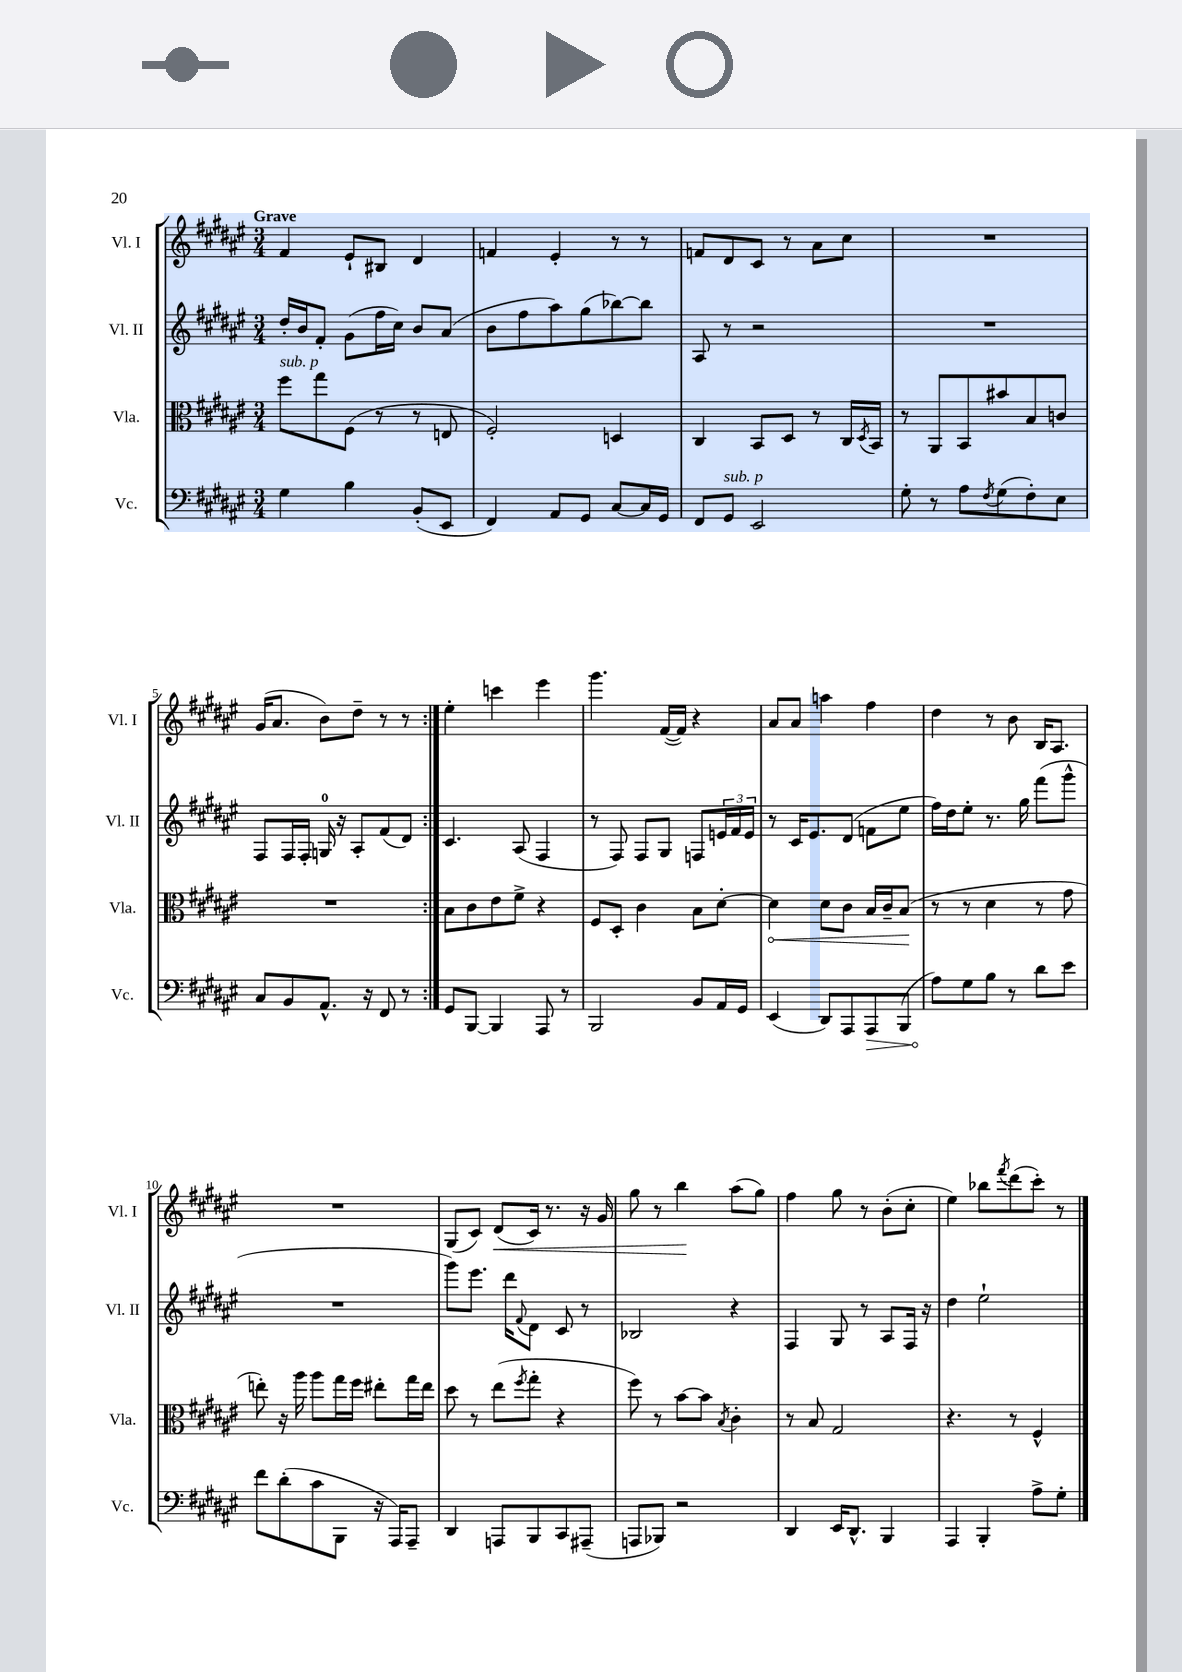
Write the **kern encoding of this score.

**kern	**kern	**kern	**kern
*staff4	*staff3	*staff2	*staff1
*clefF4	*clefC3	*clefG2	*clefG2
*k[f#c#g#d#a#e#]	*k[f#c#g#d#a#e#]	*k[f#c#g#d#a#e#]	*k[f#c#g#d#a#e#]
*M3/4	*M3/4	*M3/4	*M3/4
4G#	8ff#	16dd#'	4f#
.	.	16b	.
.	8gg#	8f#'	.
4B	(8F#	(8g#	8e#`
.	8r	16ff#	8B#
.	.	16cc#)	.
(8BB'	8r	8b	4d#
8EE#	8E	(8a#	.
=	=	=	=
4FF#)	2F#')	8b	4f
.	.	8ff#	.
8AA#	.	8aa#)	4e#'
8GG#	.	(8gg#	.
[8C#	4D	[8bb-)	8r
16C#]	.	8bb-]	8r
16GG#	.	.	.
=	=	=	=
8FF#	4C#	8A#	8f
8GG#	.	8r	8d#
2EE#	8BB	2r	8c#
.	8D#	.	8r
.	8r	.	8a#
.	16C#	.	8cc#
.	8qD#	.	.
.	16BB	.	.
=	=	=	=
8G#'	8r	2.r	2.r
8r	8AA#	.	.
8A#	8BB	.	.
8qF#	.	.	.
(8G#	8b#	.	.
8F#')	8B	.	.
8E#	8c	.	.
=	=	=	=
8C#	2.r	8F#	(16g#
.	.	.	8.a#
8BB	.	16F#	.
.	.	16F#'	.
8.AA#^^	.	16G	8b)
.	.	16r	.
.	.	8A#'	8dd#~
16r	.	.	.
8FF#	.	(8f#	8r
8r	.	8d#)	8r
=:|!	=:|!	=:|!	=:|!
8GG#	8B	4.c#	4ee#'
[8BBB	8c#	.	.
4BBB]	8e#	.	4ccc
.	8f#^	(8A#	.
8AAA#	4r	4F#	4eee#
8r	.	.	.
=	=	=	=
2BBB	8F#	8r	4.ggg#
.	8D#'	8F#)	.
.	4c#	8F#	.
.	.	8G#	([16f#
.	.	.	16f#])
8BB	8B	8F	4r
16AA#	[8d#'	24e	.
.	.	24f#	.
16GG#	.	.	.
.	.	24e	.
=	=	=	=
(4EE#	4d#]	8r	8a#
.	.	16c#	8a#
.	.	8.e#	.
8DD#)	8d#	.	4aa
8AAA#	8c#	(8d#	.
8AAA#	16B	8f	4ff#
.	16c#~	.	.
(8BBB	(8B	8ee#	.
=	=	=	=
8A#)	8r	16ff#)	4dd#
.	.	16dd#	.
8G#	8r	8ee#'	.
8B	4d#	8.r	8r
8r	.	.	8b
.	.	16gg#	.
8d#	8r	(8fff#	16B
.	.	.	8.A#
8e#	8g#	8ggg#^^	.
=	=	=	=
8f#	8ee')	2.r	2.r
(8d#'	16r	.	.
.	16aa#	.	.
8c#	8aa#	.	.
8BBB	16gg#	.	.
.	16ff#	.	.
16r	8ee#'	.	.
16AAA#)	.	.	.
8AAA#~	16gg#	.	.
.	16ee#	.	.
=	=	=	=
4DD#	8dd#	8ggg#)	(8G#
.	8r	8.eee#	8c#)
8AAA	(8ee#	.	(8d#
.	.	16ddd#	.
.	8qff#	8qqf#	.
8BBB	8gg#'	8d#	16c#)
.	.	.	8.r
8CC#	4r	8c#	.
(8AAA#~	.	8r	16r
.	.	.	16g#
=	=	=	=
8AAA	8ff#)	2B-	8gg#
8BBB-)	8r	.	8r
2r	[8b	.	4bb
.	8b]	.	.
.	8qB	.	.
.	4c#'	4r	(8aa#
.	.	.	8gg#)
=	=	=	=
4DD#	8r	4F#	4ff#
.	8B	.	.
16EE#	2G#	8G#	8gg#
8.DD#^^	.	.	.
.	.	8r	8r
4BBB	.	8A#	(8b'
.	.	16F#	8cc#'
.	.	16r	.
=	=	=	=
4AAA#	4.r	4dd#	4ee#)
4BBB'	.	2ee#`	8bb-
.	.	.	8qfff#
.	8r	.	(8ddd#
8A#^	4F#^^	.	8ccc#')
8G#'	.	.	8r
==	==	==	==
*-	*-	*-	*-
